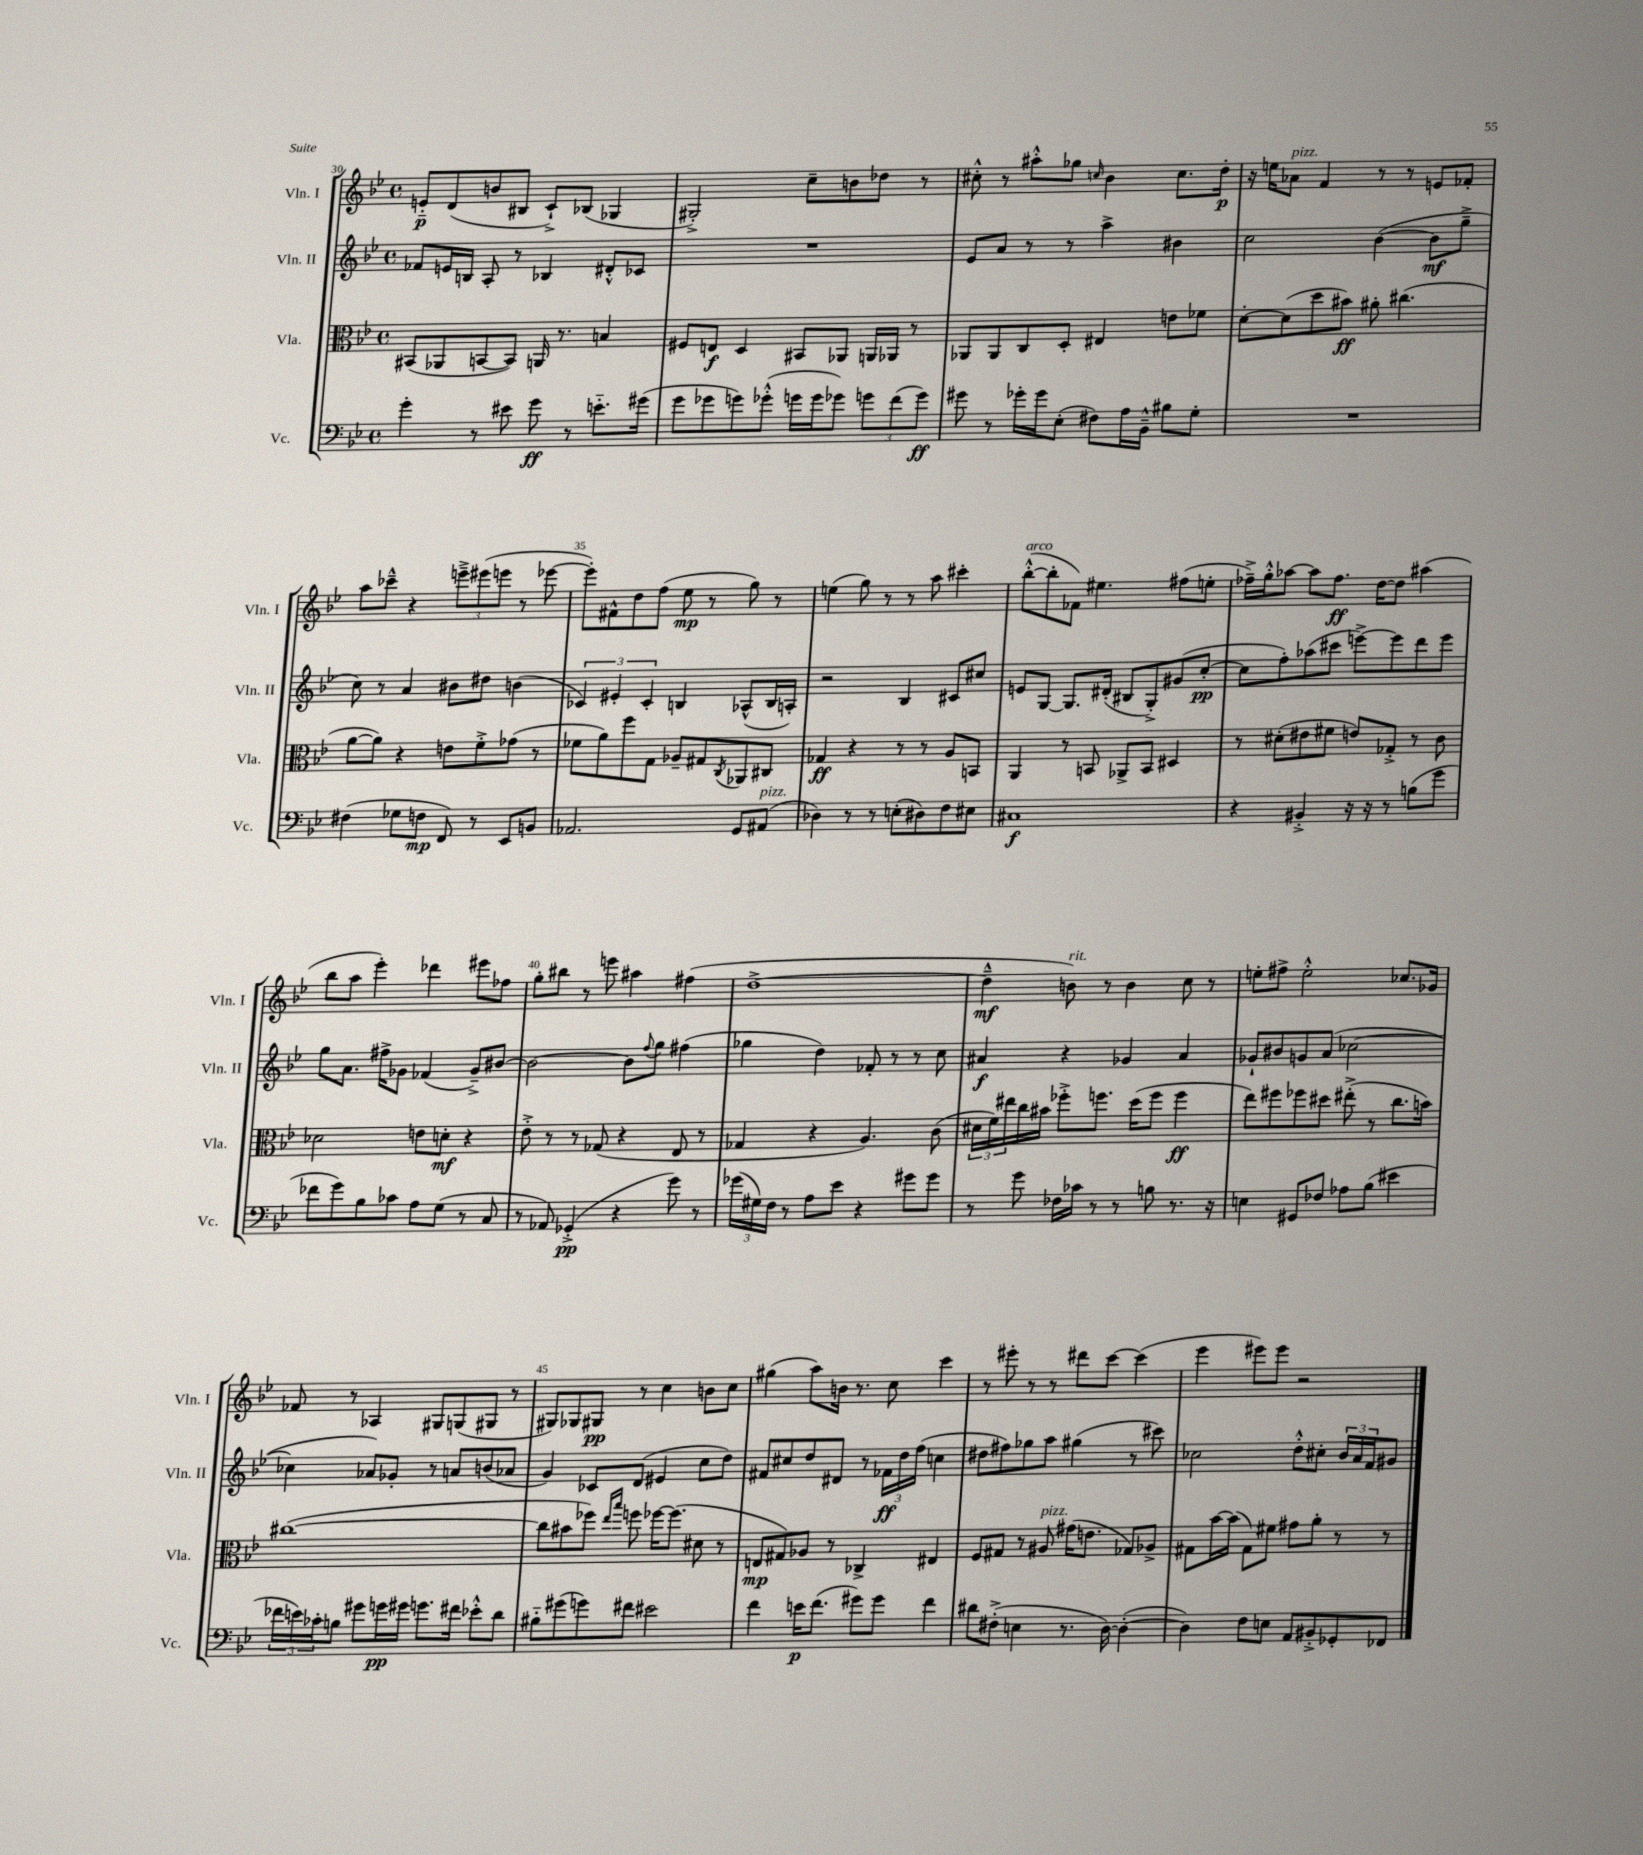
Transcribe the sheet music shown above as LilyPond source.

<<
\new StaffGroup <<
\new Staff = "s0" \with { instrumentName = "Vln. I" shortInstrumentName = "Vln. I" } {
    \clef treble \key bes \major \defaultTimeSignature \time 4/4
    e'8-_\p d'8( b'8 bis8 c'8-!->) bes8( ges4 |
    gis2-.->) c''8-- b'8 des''8 r8 |
    cis''8-.-^ r8 ais''8-.-^ ges''8 \grace { c''16 } bes'4 c''8. d''16-.\p |
    r16 e''16 aes'8^\markup { \italic "pizz." } f'4 r8 r8 e'8 fes'8-. |
    a''8 ces'''8---^ r4 \tuplet 3/2 { e'''8---> eis'''8( e'''8 } r8 ees'''8~ |
    ees'''8-.) fis'8-^ d''8 f''8( ees''8\mp r8 g''8) r8 |
    e''4( g''8) r8 r8 a''8 cis'''4-. |
    bes''8~-.-^^\markup { \italic "arco" }( bes''8-. fes'8) eis''4. fis''8( e''8-. |
    fes''16--->) g''16-.-^ aes''8~ aes''8 fes''8.\ff d''16~ d''8 ais''4( |
    bes''8 a''8 ees'''4-.) des'''4 eis'''8 fes''8 |
    g''8-. bis''8 r8 e'''8 ais''4 fis''4( |
    d''1~-> |
    d''4---^\mf b'8^\markup { \italic "rit." }) r8 b'4 c''8 r8 |
    e''8-. fis''8-> e''2-.-^ ces''8. ges'16 |
    fes'8 r8 aes4 gis8 g8( gis8 r8 |
    gis8) ges8 gis8\pp r8 c''4 b'8 c''8 |
    gis''4( a''8) b'16 r8. c''8 c'''4 |
    r8 eis'''8-. r8 r8 dis'''8 c'''8~ c'''4( |
    ees'''4 eis'''8) eis'''8 r2 \bar "|." |
}
\new Staff = "s1" \with { instrumentName = "Vln. II" shortInstrumentName = "Vln. II" } {
    \clef treble \key bes \major \defaultTimeSignature \time 4/4
    fes'8 e'16 b16 a8-. r8 bes4 dis'8-.-^ ces'8 |
    R1 |
    ees'8 a'8 r8 r8 a''4-> bis'4 |
    c''2 bes'4~( bes'8\mf g''8---> |
    c''8) r8 a'4 bis'8 dis''8 b'4( |
    \tuplet 3/2 { ces'4) eis'4-. ces'4-. } b4 aes8-^( b16 a16-.) |
    r2 bes4 cis'8 cis''8 |
    e'8 g8~ g8. dis'16-.( bis8 g8-.->) gis'8( c''8~-.\pp |
    c''8 f''8-.) aes''8( cis'''8 e'''8~->) e'''8 d'''8 e'''8 |
    g''8 a'8. fis''16-> ges'8 fes'4( ges'8--->) bis'8~ |
    bis'2~ bis'8 \appoggiatura { f''8 } g''8 fis''4( |
    ges''4 d''4) fes'8-. r8 r8 c''8 |
    ais'4\f r4 ges'4 ais'4 |
    ges'8-! bis'8 g'8 a'8( ces''2~ |
    ces''4 aes'8) ges'8-. r8 a'8 b'8( aes'8 |
    g'4) ces'8 d'8( eis'4 c''8 d''8) |
    fis'8 cis''8 d''8 dis'8 r8 \tuplet 3/2 { fes'16\ff d''16 f''16( } c''4 |
    dis''8 fis''8) ges''8 a''8 gis''4( r8 cis'''8) |
    ces''2 d''8-.-^ cis''8-. \tuplet 3/2 { bes'16 a'16 f'16 } gis'8 \bar "|." |
}
\new Staff = "s2" \with { instrumentName = "Vla." shortInstrumentName = "Vla." } {
    \clef alto \key bes \major \defaultTimeSignature \time 4/4
    bis,8( aes,8 b,8~ b,8) a,16 r8. b4 |
    fis8 e8\f d4 bis,8 aes,8 a,16 aes,16 r8 |
    aes,8 aes,8 c8 d8-. eis4 e'8 fes'8 |
    d'8~-. d'8( d''8 bis'8\ff) ais'8-. cis''4.( |
    a'8~ a'8) r4 e'8 f'8-.-> ges'8( r8 |
    fes'8 a'8) f''8 g8 aes8-- gis8 \acciaccatura { c8 } aes,8 cis8 |
    ges4\ff r4 r8 r8 a8 b,8 |
    a,4 r8 b,8 aes,8-> b,8 dis4 |
    r8 dis'8-.( eis'8 fis'8 e'8) ges8-.-> r8 c'8 |
    des'2 e'8 d'8-.\mf r4 |
    ees'8-.-> r8 r8 ges8( r4 ees8 r8 |
    ges4 r4 a4.) c'8( |
    \tuplet 3/2 { dis'16 f'16) eis''16 } c''16 bis'16 fes''8-.-> f''8. d''16( f''8 f''4\ff |
    ees''8) fis''8 fes''8 dis''8 eis''8-.->( r8 c''8. b'16) |
    cis''1~( |
    cis''8 bis'8 fes''8) \grace { ees''16 bes''16 } f''8 fes''16~ fes''8.( dis'8 r8 |
    e8\mp gis8) aes8 r8 ces4-> eis4 |
    f8 gis8 r8 ais8^\markup { \italic "pizz." } gis'16( e'8. ges8) aes8-> |
    gis8 bes'16~ bes'16( gis8) fis'8 gis'8 a'8-. r8 r8 \bar "|." |
}
\new Staff = "s3" \with { instrumentName = "Vc." shortInstrumentName = "Vc." } {
    \clef bass \key bes \major \defaultTimeSignature \time 4/4
    g'4-. r8 eis'8 g'8\ff r8 e'8.-_ gis'16( |
    g'8 ges'8 g'8) ges'8-.-^( g'16 g'16 ges'8) \tuplet 3/2 { g'8 f'8( g'8\ff) } |
    gis'8 r8 ges'16-. ges'16 ees8-.( fis8) a16 bes,16---^ bis8 g8-. |
    R1 |
    fis4( ges8 f8\mp f,8) r8 ees,8 b,8 |
    aes,2. g,8 ais,8^\markup { \italic "pizz." }( |
    des4) r8 r8 e8-.( dis8) f8 eis8 |
    cis1\f |
    r4 bis,4-.-> r16 r16 r8 b8( g'8 |
    fes'8 g'8) bes8 ces'8 a8 g8( r8 c8 |
    r8 aes,8) ges,4-.->\pp( r4 g'8) r8 |
    \tuplet 3/2 { ges'16( gis16) f16 } r8 a8 ees'8 r4 gis'8 gis'8 |
    r8 g'8 fes16 ces'16 r8 r8 b8 r8. r16 |
    e4 gis,8 fes8 aes8 bes8( eis'4 |
    \tuplet 3/2 { fes'16 e'16) ces'16-. } b8 gis'8 g'16\pp gis'16 g'8. fis'16 ees'8-.-^ d'8 |
    bis8-_ gis'8( g'8) fis'8 eis'2 |
    f'4 e'16\p f'8.( gis'8) gis'8 f'4 |
    dis'8 fis8-.->( e4 r8. d16~) d4~-.( |
    d4) f8 e8 a,8 bis,8-.-> ges,8-. fes,8 \bar "|." |
}
>>
>>
\layout { \context { \Score currentBarNumber = #30 \override BarNumber.break-visibility = ##(#f #t #t) barNumberVisibility = #(every-nth-bar-number-visible 5) } }
